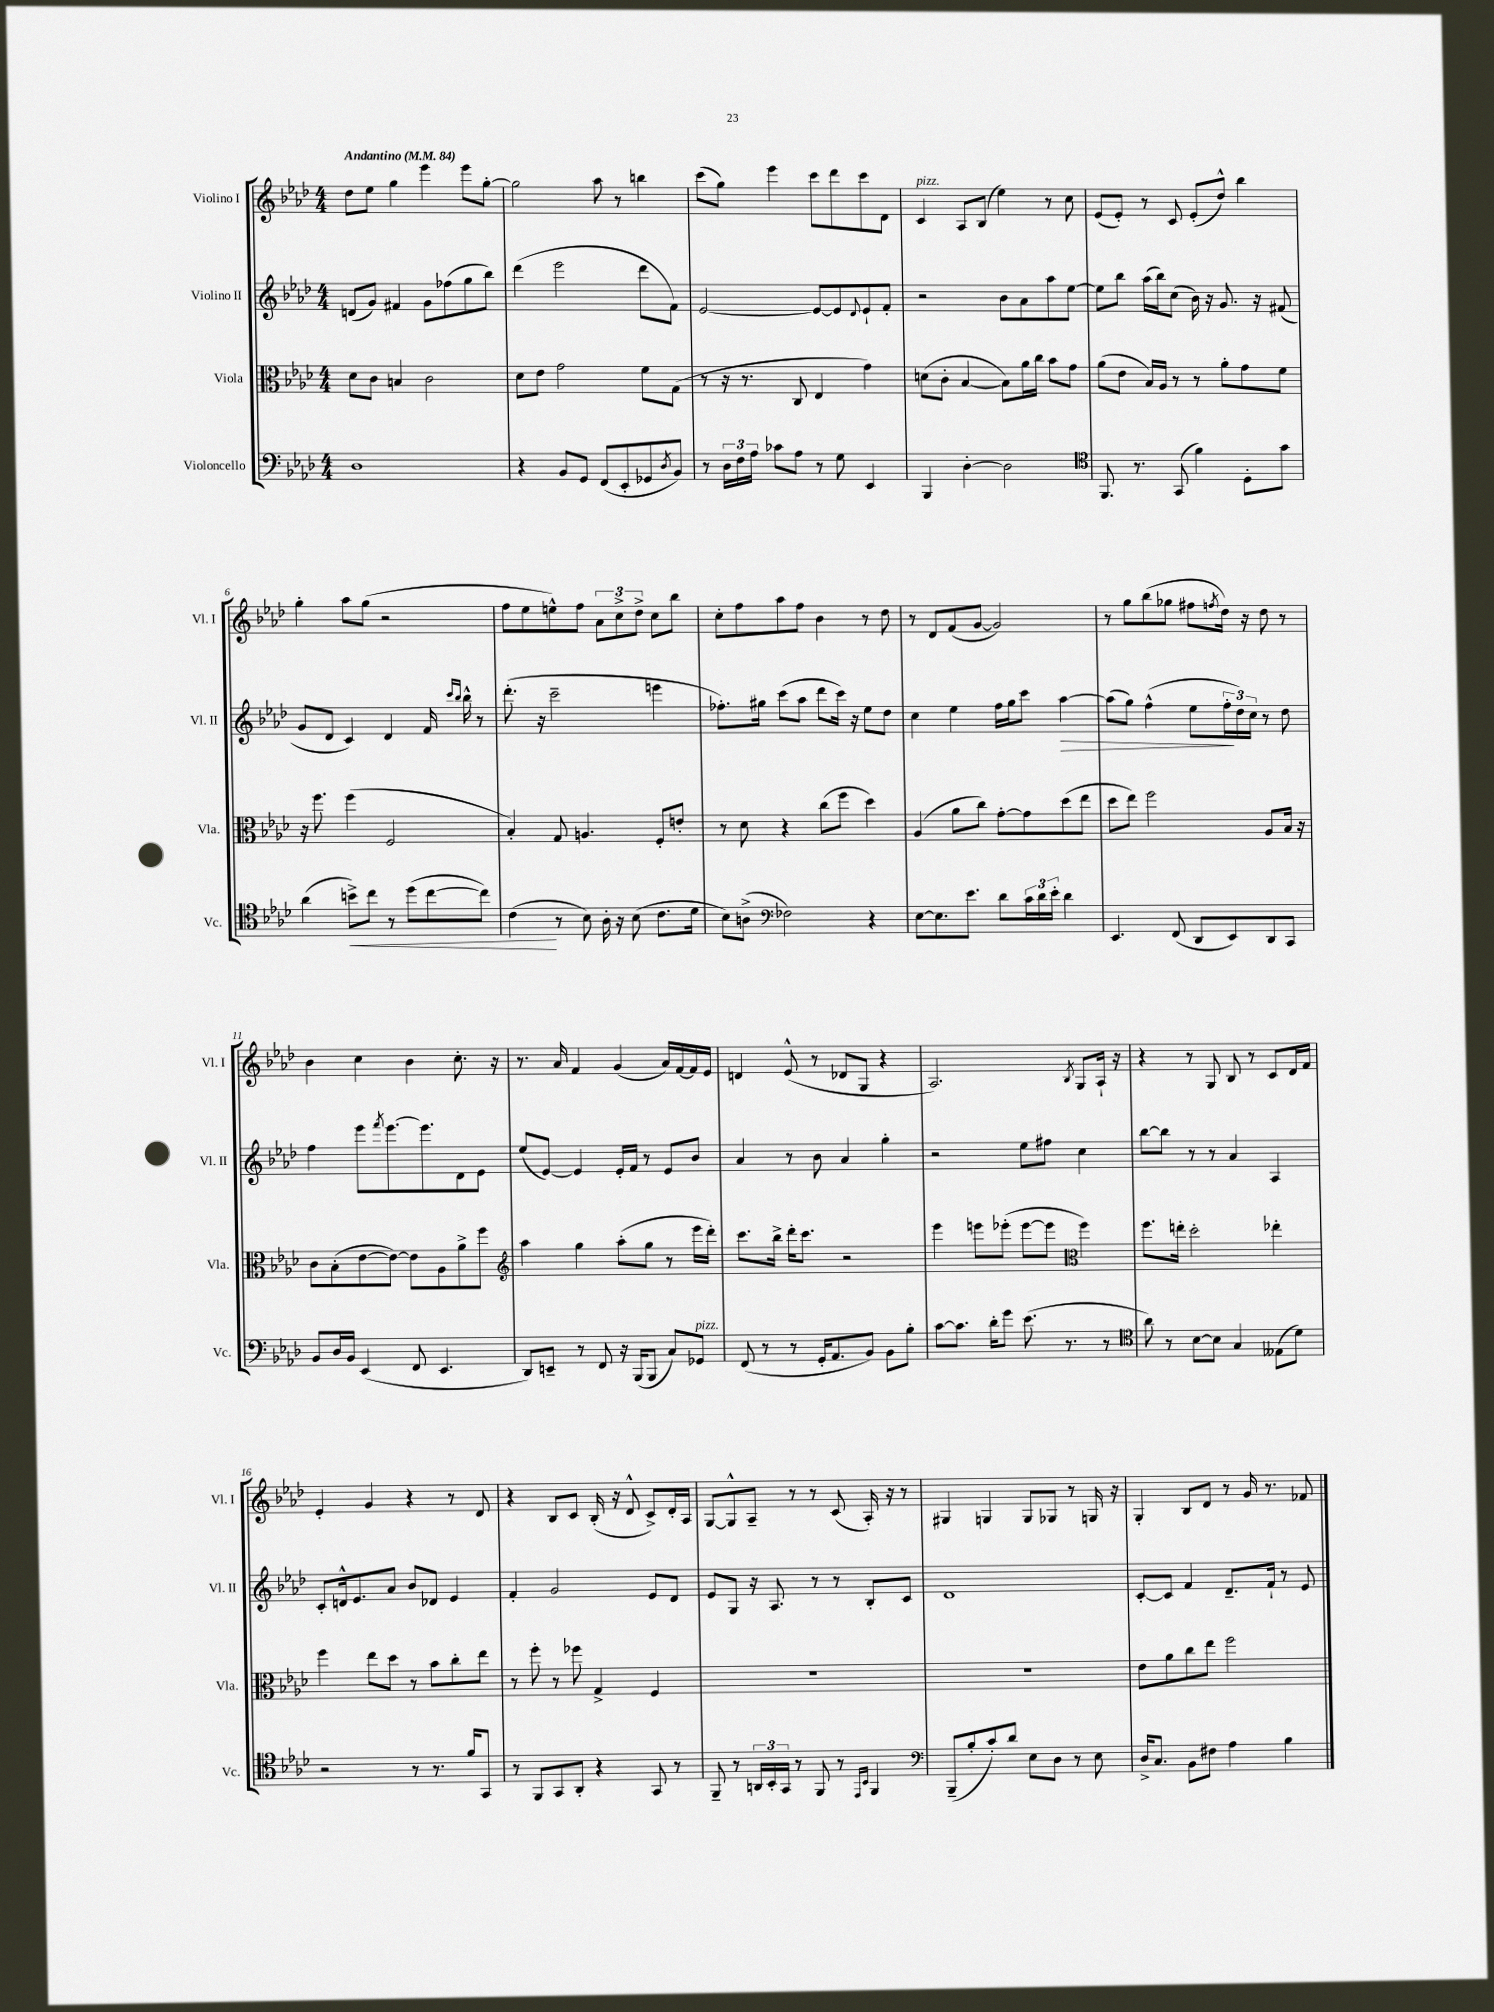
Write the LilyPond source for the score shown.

<<
\new StaffGroup <<
\new Staff = "s0" \with { instrumentName = "Violino I" shortInstrumentName = "Vl. I" } {
    \clef treble \key aes \major \numericTimeSignature \time 4/4 \tempo "Andantino" 4 = 84
    des''8 ees''8 g''4 ees'''4 ees'''8 g''8~-. |
    g''2 aes''8 r8 b''4 |
    c'''8( g''8) ees'''4 c'''8 des'''8 c'''8 des'8 |
    c'4^\markup { \italic "pizz." } aes8 bes8( ees''4) r8 c''8 |
    ees'8( ees'8-.) r8 c'8 ees'8-.( des''8-^) bes''4 |
    g''4-. aes''8 g''8( r2 |
    f''8 ees''8 e''8-^) f''8 \tuplet 3/2 { aes'8 c''8-> des''8-> } c''8 bes''8 |
    c''8-. f''8 aes''8 f''8 bes'4 r8 des''8 |
    r8 des'8 f'8( g'8~ g'2) |
    r8 g''8 bes''8( ges''8 fis''8 \acciaccatura { f''8 } des''16) r16 des''8 r8 |
    bes'4 c''4 bes'4 c''8.-. r16 |
    r8. aes'16 f'4 g'4( aes'16) f'16~ f'16 ees'16 |
    d'4 ees'8-^( r8 des'8 g8 r4 |
    aes2.) \acciaccatura { bes8 } g8 aes16-! r16 |
    r4 r8 g8 bes8 r8 c'8 des'16 f'16 |
    ees'4-. g'4 r4 r8 des'8 |
    r4 bes8 c'8 bes16-.( r16 des'8-^ c'8->) des'16-. aes16 |
    g8~ g8-^ aes8-- r8 r8 c'8( aes16-.) r16 r8 |
    gis4 g4 g8 ges8 r8 g16 r16 |
    g4-. bes8 des'8 r8 g'16 r8. fes'8 \bar "|." |
}
\new Staff = "s1" \with { instrumentName = "Violino II" shortInstrumentName = "Vl. II" } {
    \clef treble \key aes \major \numericTimeSignature \time 4/4
    d'8( g'8) fis'4 g'8 fes''8( g''8 bes''8) |
    des'''4( ees'''2 des'''8 f'8) |
    ees'2~ ees'8~ ees'8 \appoggiatura { des'8 } ees'8-! f'8-. |
    r2 bes'8 aes'8 aes''8 ees''8~ |
    ees''8 bes''8 aes''16( bes''16) c''8( bes'16) r16 g'8. r16 fis'8( |
    g'8 des'8 c'4) des'4 f'16 \grace { c'''16 bes''16 } bes''16-^ r8 |
    des'''8.-.( r16 c'''2-- e'''4 |
    fes''8.-.) gis''16 c'''8( aes''8 des'''8 c'''16) r16 ees''8 des''8 |
    c''4 ees''4 f''16 g''16 c'''8 aes''4~\> |
    aes''8( g''8) f''4-^( ees''8 \tuplet 3/2 { f''16-.\! des''16) c''16 } r8 des''8 |
    f''4 ees'''8 \acciaccatura { f'''8 } ees'''8.~ ees'''8. des'8 ees'8 |
    ees''8( ees'8~) ees'4 ees'16-. f'16 r8 ees'8 bes'8 |
    aes'4 r8 bes'8 aes'4 g''4-. |
    r2 ees''8 fis''8 c''4 |
    bes''8~ bes''8 r8 r8 aes'4 aes4 |
    c'8-. d'16-^ ees'8. aes'8 bes'8 des'8 ees'4 |
    f'4-. g'2 ees'8 des'8 |
    ees'8 g8 r16 aes8. r8 r8 bes8-. c'8 |
    des'1 |
    c'8~-. c'8 f'4 des'8.-- f'16-! r8 ees'8 \bar "|." |
}
\new Staff = "s2" \with { instrumentName = "Viola" shortInstrumentName = "Vla." } {
    \clef alto \key aes \major \numericTimeSignature \time 4/4
    des'8 c'8 b4 c'2 |
    des'8 ees'8 g'2 f'8 g8( |
    r8 r16 r8. c8 ees4 g'4) |
    d'8( c'8-. bes4~ bes8) aes'16 c''16 bes'8 g'8 |
    aes'8( ees'8 bes16) aes16 r8 r8 aes'8-. g'8 f'8 |
    r16 f''8. f''4( f2 |
    bes4-.) g8 a4. f8-. e'8-. |
    r8 des'8 r4 c''8( f''8 des''4) |
    aes4( aes'8 c''8) g'8~-. g'8 des''8( ees''8 |
    des''8 ees''8) f''2 aes8 bes16 r16 |
    c'8 bes8-.( ees'8~ ees'8~) ees'8 aes8 aes'8-> f''8 |
    \clef treble aes''4 g''4 aes''8-.( g''8 r8 ees'''16 des'''16-.) |
    c'''8. bes''16-> des'''16-. c'''8. r2 |
    ees'''4 e'''8 ees'''8-.( ees'''8~ ees'''8 \clef alto f''4) |
    f''8. e''16-. des''2-. ees''4-. |
    f''4 ees''8 des''8 r8 bes'8 c''8-. ees''8 |
    r8 f''8-. r8 fes''8 g4-> f4 |
    R1 |
    R1 |
    ees'8 aes'8 c''8 ees''8 f''2 \bar "|." |
}
\new Staff = "s3" \with { instrumentName = "Violoncello" shortInstrumentName = "Vc." } {
    \clef bass \key aes \major \numericTimeSignature \time 4/4
    des1 |
    r4 bes,8 g,8 f,8( ees,8-. ges,8 \acciaccatura { des8 } bes,8) |
    r8 \tuplet 3/2 { des16 f16 aes16 } ces'8 aes8 r8 g8 ees,4 |
    bes,,4 des4~-. des2 |
    \clef tenor f,8. r8. g,8( f'4) des8-. g'8 |
    aes'4( b'8->\<) c''8 r8 des''8( c''8~ c''8) |
    c'4\!( r8 bes8) aes16-. r16 bes8( c'8. des'16 |
    bes8) a8->( \clef bass fes2) r4 |
    ees8~ ees8. ees'8. des'8 \tuplet 3/2 { c'16 des'16 ees'16-. } des'4 |
    ees,4. f,8( des,8 ees,8) des,8 c,8 |
    bes,8 des16 bes,16 ees,4( f,8 ees,4. |
    des,8) e,8-- r8 f,8 r16 bes,,16( bes,,8 c8) ges,8^\markup { \italic "pizz." } |
    f,8( r8 r8 g,16-. aes,8. bes,8) bes,8 bes8-. |
    c'8~ c'8. des'16-. g'8 ees'8.( r8. r8 |
    \clef tenor aes'8) r8 bes8~ bes8 g4 eeses8( des'8) |
    r2 r8 r8. f'16 g,8 |
    r8 f,8 g,8 aes,8-. r4 g,8 r8 |
    f,8-- r8 \tuplet 3/2 { a,16 bes,16-. g,16 } r8 f,8 r8 \grace { ees,16 bes,16 } f,4 |
    \clef bass bes,,8--( bes8-. c'8-.) des'8 ees8 des8 r8 ees8 |
    des16-> c8. bes,8 fis8 aes4 bes4 \bar "|." |
}
>>
>>
